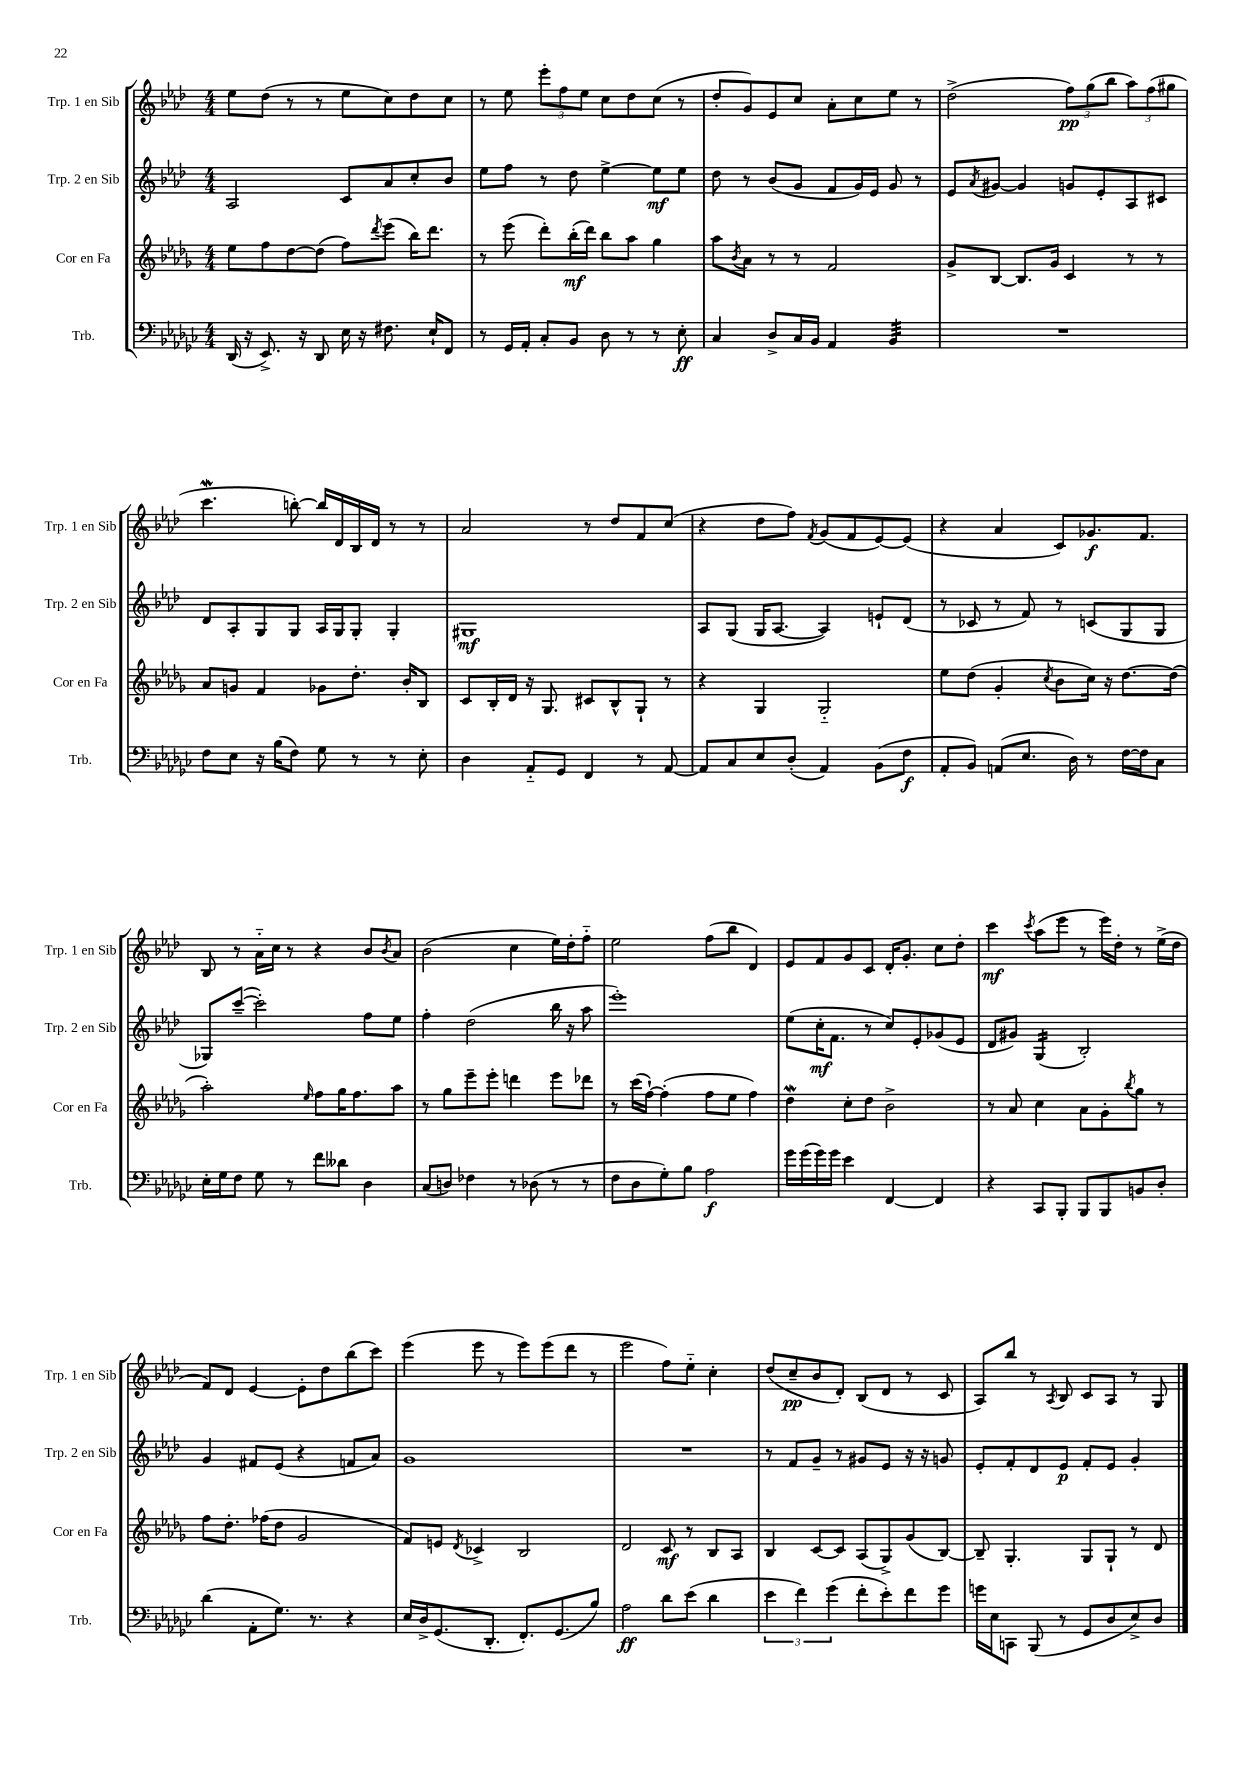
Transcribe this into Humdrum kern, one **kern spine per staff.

**kern	**kern	**kern	**kern
*staff4	*staff3	*staff2	*staff1
*clefF4	*clefG2	*clefG2	*clefG2
*k[b-e-a-d-g-c-]	*k[b-e-a-d-g-]	*k[b-e-a-d-]	*k[b-e-a-d-]
*M4/4	*M4/4	*M4/4	*M4/4
(16DD-	8ee-	2A-	8ee-
16r	.	.	.
8.EE-^)	8ff	.	(8dd-
.	[8dd-	.	8r
16r	.	.	.
8DD-	(8dd-]	.	8r
16E-	8ff)	8c	8ee-
16r	.	.	.
.	8qddd-	.	.
8.F#	(8eee-	8a-	8cc)
.	16bb-)	8cc'	8dd-
16E-`	8.ddd-	.	.
8FF	.	8b-	8cc
=	=	=	=
8r	8r	8ee-	8r
16GG-	(8eee-	8ff	8ee-
16AA-'	.	.	.
8C-'	8ddd-')	8r	12eee-'
.	.	.	12ff
8BB-	(16bb-'	8dd-	.
.	.	.	12ee-
.	16ddd-)	.	.
8D-	8bb-	[4ee-^	8cc
8r	8aa-	.	8dd-
8r	4gg-	8ee-]	(8cc
8E-'	.	8ee-	8r
=	=	=	=
4C-	8aa-	8dd-	8dd-'
.	8qb-	.	.
.	8a-	8r	8g)
8D-^	8r	(8b-	8e-
16C-	8r	8g	8cc
16BB-	.	.	.
4AA-	2f	8f	8a-'
.	.	16g)	8cc
.	.	16e-	.
4BB-	.	8g	8ee-
.	.	8r	8r
=	=	=	=
1r	8g-^	8e-	(2dd-^
.	.	8qa-	.
.	[8B-	[8g#	.
.	8.B-]	4g#]	.
.	16g-	.	.
.	4c	8g	12ff)
.	.	.	(12gg
.	.	8e-'	.
.	.	.	12bb-
.	8r	8A-	12aa-)
.	.	.	(12ff
.	8r	8c#	.
.	.	.	12gg#
=	=	=	=
8F	8a-	8d-	4.ccc
8E-	8g	8A-'	.
16r	4f	8G	.
(16B-	.	.	.
8F)	.	8G	[8bb')
8G-	8g-	16A-	16bb]
.	.	16G	16d-
8r	8.dd-'	8G'	16B-
.	.	.	16d-
8r	.	4G'	8r
.	16b-'	.	.
8E-'	8B-	.	8r
=	=	=	=
4D-	8c	1G#	2a-
.	16B-'	.	.
.	16d-	.	.
8AA-'~	16r	.	.
.	8.G-	.	.
8GG-	.	.	.
4FF	8c#	.	8r
.	8B-^^	.	8dd-
8r	8G-`	.	8f
[8AA-	8r	.	(8cc
=	=	=	=
8AA-]	4r	8A-	4r
8C-	.	(8G	.
8E-	4G-	16G	8dd-
.	.	[8.A-	.
(8D-'	.	.	8ff)
.	.	.	8qf
4AA-)	2G-'~	4A-])	(8g
.	.	.	8f
(8BB-	.	8e`	[8e-)
8F	.	(8d-	(8e-]
=	=	=	=
8AA-'	8ee-	8r	4r
8BB-)	(8dd-	8c-	.
(8AA	4g-'	8r	4a-
8.E-	.	8f)	.
.	8qcc	.	.
.	8b-	8r	8c)
16D-)	.	.	.
8r	16cc)	(8c	8.g-
.	16r	.	.
[16F	[8.dd-	8G	.
16F]	.	.	8.f
8C-	.	8G	.
.	(16dd-]	.	.
=	=	=	=
16E-'	2aa-')	8G-)	8B-
16G-	.	.	.
8F	.	([8ccc~	8r
8G-	.	2ccc'])	16a-'~
.	.	.	16cc
8r	.	.	8r
.	16qqee-	.	.
8f	8ff	.	4r
8d--	16gg-	.	.
.	8.ff	.	.
4D-	.	8ff	8b-
.	.	.	8qb-
.	8aa-	8ee-	8a-
=	=	=	=
(8C-	8r	4ff'	(2b-
8D)	8gg-	.	.
4F-	8eee-~	(2dd-	.
.	8eee-'	.	.
8r	4ddd	.	4cc
(8D-	.	.	.
8r	8eee-	16bb-	16ee-)
.	.	16r	16dd-'
8r	8ddd-	8aa-	8ff'~
=	=	=	=
8F	8r	1eee-')	2ee-
8D-	(16ccc	.	.
.	[16ff`)	.	.
8G-')	(4ff']	.	.
8B-	.	.	.
2A-	8ff	.	(8ff
.	8ee-	.	8bb-
.	4ff)	.	4d-)
=	=	=	=
16g-	4dd-	(8ee-	8e-
(16g-	.	.	.
16g-)	.	16cc'	8f
16g-	.	8.f	.
4e-	8cc'	.	8g
.	8dd-	8r	8c
[4FF	2b-^	8cc)	16d-'
.	.	.	8.g'
.	.	8e-'	.
4FF]	.	(8g-	8cc
.	.	8e-	8dd-'
=	=	=	=
4r	8r	8d-	4ccc
.	8a-	8g#)	.
.	.	.	8qccc
8CC-	4cc	(4G	(8aa-
8BBB-'	.	.	8eee-
8BBB-	8a-	2B-')	8r
8BBB-	8g-'	.	16eee-)
.	.	.	16dd-'
.	8qbb-	.	.
8BB	8gg-	.	8r
8D-'	8r	.	(16ee-^
.	.	.	16dd-
=	=	=	=
(4d-	8ff	4g	8f)
.	8.dd-'	.	8d-
8AA-'	.	8f#	[4e-
.	(16ff-	.	.
8.G-)	8dd-	(8e-	.
.	2g-	4r	8e-']
8.r	.	.	.
.	.	.	8dd-
4r	.	8f	(8bb-
.	.	8a-)	8ccc)
=	=	=	=
16E-	8f)	1g	(4eee-
16D-^	.	.	.
(8.GG-	8e	.	.
.	8qd-	.	.
.	4c-^	.	8eee-
8.DD-'	.	.	.
.	.	.	8r
8.FF')	2B-	.	8eee-)
.	.	.	(8eee-
(8.GG-	.	.	.
.	.	.	8ddd-
8B-)	.	.	8r
=	=	=	=
2A-	2d-	1r	2eee-
8d-	8c	.	8ff)
(8e-	8r	.	8ee-'~
4d-	8B-	.	4cc'
.	8A-	.	.
=	=	=	=
6e-	4B-	8r	(8dd-
.	.	8f	8cc~
6f)	.	.	.
.	[8c	8g~	8b-
(6g-	.	.	.
.	8c]	8r	8d-')
8f'	(8A-	8g#	(8B-
8e-')	8G-^)	8e-	8d-
8f	(8g-	16r	8r
.	.	16r	.
8g-	[8B-)	8g	8c
=	=	=	=
16g	8B-~]	8e-'	8A-)
16E-	.	.	.
8CC	4.G-'	8f'	8bb-
(8BBB-	.	8d-	8r
.	.	.	8qA-
8r	.	8e-	8B-
8GG-	8G-	8f'	8c
8D-	8G-`	8e-	8A-
8E-^)	8r	4g'	8r
8D-	8d-	.	8G
==	==	==	==
*-	*-	*-	*-
